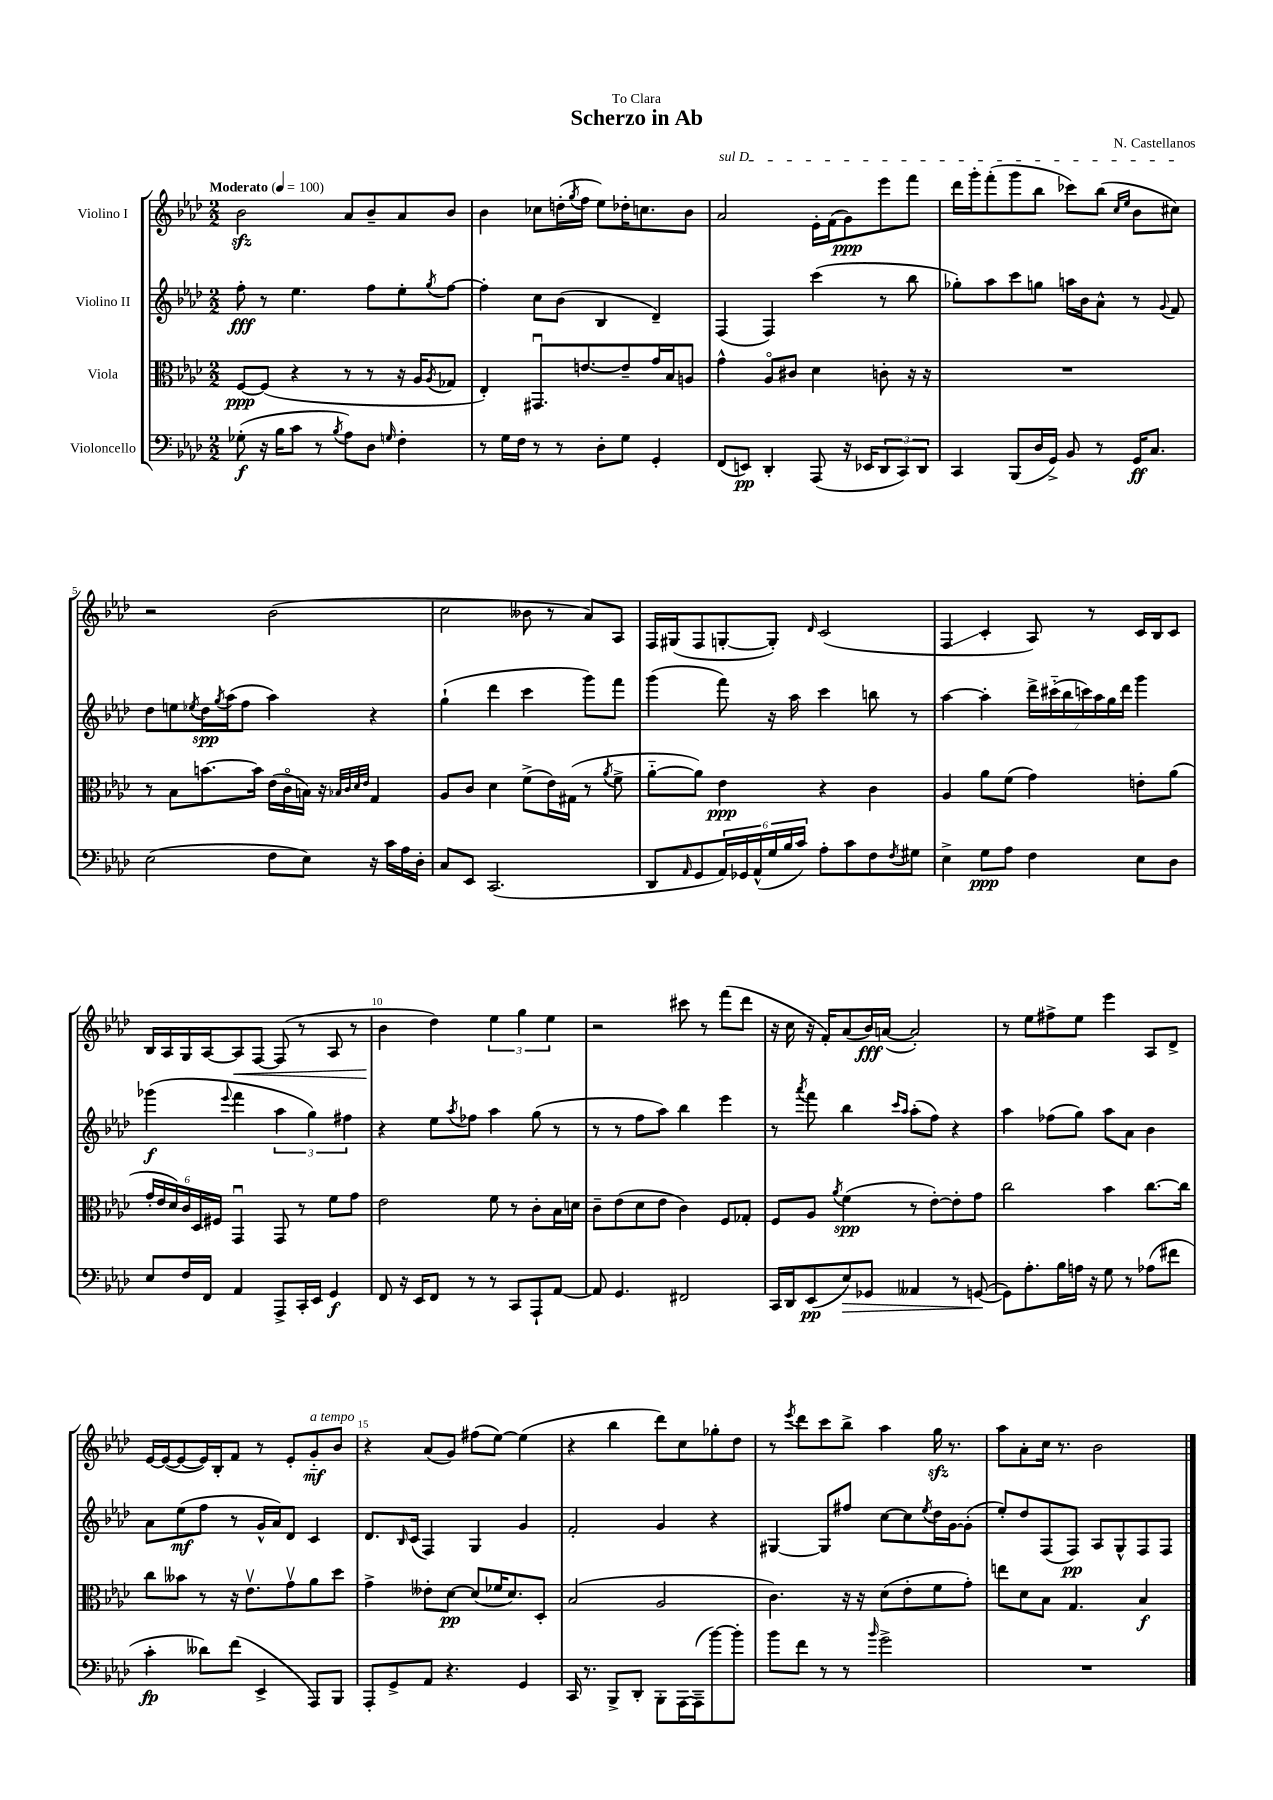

**kern	**kern	**kern	**kern
*staff4	*staff3	*staff2	*staff1
*clefF4	*clefC3	*clefG2	*clefG2
*k[b-e-a-d-]	*k[b-e-a-d-]	*k[b-e-a-d-]	*k[b-e-a-d-]
*M2/2	*M2/2	*M2/2	*M2/2
*MM100	*MM100	*MM100	*MM100
(8G-'	[8F	8ff'	2b-
16r	(8F]	8r	.
16B-	.	.	.
8c	4r	4.ee-	.
8r	.	.	.
8qB-	.	.	.
8A-)	8r	.	8a-
8D-	8r	8ff	8b-~
16qqG	.	.	.
4F'	16r	8ee-'	8a-
.	16A-	.	.
.	8qA-	8qgg	.
.	8G-	[8ff	8b-
=	=	=	=
8r	4E-')	4ff']	4b-
16G	.	.	.
16F	.	.	.
8r	8.GG#u	8cc	8cc-
8r	.	(8b-	(16dd'
.	.	.	8qgg
.	[8.e	.	16ff
8D-'	.	4B-	8ee-)
8G	8e~]	.	16dd-'
.	.	.	8.cc
4GG'	16g	4d-~)	.
.	16B-	.	.
.	8A	.	8b-
=	=	=	=
(8FF	4g^^	(4F	2a-
8EE)	.	.	.
4DD-'	8A-o	4F)	.
.	8c#	.	.
(8AAA-	4d-	(4ccc	16e-'
.	.	.	(16f
16r	.	.	8g)
16EE-	.	.	.
12DD-	8c'	8r	8eee-
12CC)	.	.	.
.	16r	8bb-	8fff
12DD-	.	.	.
.	16r	.	.
=	=	=	=
4CC	1r	8gg-')	16ddd-
.	.	.	16ggg'
.	.	8aa-	(8fff'
(8BBB-	.	8ccc	8ggg
16D-	.	8gg	8bb-
16GG^)	.	.	.
8BB-	.	16aa	8ccc-)
.	.	16b-	.
8r	.	8a-^^	(8bb-
.	.	.	16qqcc
.	.	.	16qqee-
16GG	.	8r	8b-
8.C	.	.	.
.	.	8qqg	.
.	.	8f	8cc#)
=	=	=	=
(2E-	8r	8dd-	2r
.	8B-	8ee	.
.	.	8qee-	.
.	[8.b	16dd-	.
.	.	8qgg	.
.	.	(16aa-	.
.	.	8ff	.
.	16b]	.	.
8F	(16e-	4aa-)	(2b-
.	16co	.	.
8E-)	16B)	.	.
.	16r	.	.
.	32qqB-	.	.
.	32qqc	.	.
.	32qqd-	.	.
.	32qqe-	.	.
16r	4G	4r	.
16c	.	.	.
16A-	.	.	.
16D-'	.	.	.
=	=	=	=
8C	8A-	(4gg`	2cc
8EE-	8c	.	.
(2.CC	4d-	4ddd-	.
.	(8f^	4ccc	8b--
.	16e-)	.	8r
.	(16G#	.	.
.	8r	8ggg)	8a-)
.	8qa-	.	.
.	8f^	8fff	8A-
=	=	=	=
8DD-	[8a-'~	(4ggg	16F
.	.	.	(16G#
16qqAA-	.	.	.
8GG	8a-])	.	8F
24AA-)	4e-	8fff)	[8G'
24GG-	.	.	.
(24AA-^^	.	.	.
24G	.	16r	8G'])
24B-	.	.	.
.	.	16aa-	.
24c)	.	.	.
.	.	.	16qqd-
8A-'	4r	4ccc	(2c
8c	.	.	.
8F	4c	8bb	.
8qF	.	.	.
8G#	.	8r	.
=	=	=	=
4E-^	4A-	[4aa-	4F
8G	8a-	4aa-']	4c'
8A-	(8f	.	.
4F	4g)	28ddd-^	8A-)
.	.	(28ccc#'~	.
.	.	28bb-	.
.	.	28ccc)	.
.	.	.	8r
.	.	28aa-	.
.	.	28gg	.
.	.	28ddd-	.
8E-	8e'	4ggg	16c
.	.	.	16B-
8D-	(8a-	.	8c
=	=	=	=
8E-	24g'	(4ggg-	16B-
.	24e-	.	.
.	.	.	16A-
.	24d-)	.	.
16F	24c	.	16G
.	24D-	.	.
16FF	.	.	[16A-
.	24F#	.	.
.	.	8qqeee-	.
4AA-	4GGu	4fff	8A-]
.	.	.	[8F
8AAA-^	8GG	6aa-	(8F]
16CC'	8r	.	8r
.	.	6gg)	.
16EE-	.	.	.
4GG	8f	.	8A-
.	.	6ff#	.
.	8g	.	8r
=	=	=	=
8FF	2e-	4r	4b-
16r	.	.	.
16EE-	.	.	.
8FF	.	8ee-	4dd-)
.	.	8qaa-	.
8r	.	8ff-	.
8r	8f	4aa-	6ee-
8CC	8r	.	.
.	.	.	6gg
8AAA-`	8c'	(8gg	.
.	.	.	6ee-
[8AA-	16B-	8r	.
.	16d	.	.
=	=	=	=
8AA-]	8c~	8r	2r
4.GG	(8e-	8r	.
.	8d-	8ff	.
.	8e-	8aa-)	.
2FF#	4c)	4bb-	8ccc#
.	.	.	8r
.	8F	4eee-	(8fff
.	8G-'	.	8ddd-
=	=	=	=
16CC	8F	8r	16r
16DD-	.	.	16cc
.	.	8qaaa-	.
(8EE-	8A-	8fff	16r
.	.	.	16f')
.	8qa-	.	.
8E-)	(4f	4bb-	(8a-
8GG-	.	.	16b-)
.	.	.	([16a
.	.	16qqccc	.
.	.	16qqaa-	.
4AA--	8r	(8aa-'	2a'])
.	[8e-')	8ff)	.
8r	8e-']	4r	.
([8GG	8g	.	.
=	=	=	=
8GG])	2cc	4aa-	8r
8.A-'	.	.	8ee-
.	.	(8ff-	8ff#^
16B-	.	.	.
16A	.	8gg)	8ee-
16r	.	.	.
8G	4b-	8aa-	4eee-
8r	.	8a-	.
(8A-	[8.cc	4b-	8A-
8f#	.	.	8d-^
.	16cc]	.	.
=	=	=	=
4c'	8cc	8a-	[16e-
.	.	.	(16e-_
.	8b--	(8ee-	8e-_
8d--)	8r	8ff	16e-])
.	.	.	16B-'
(8f	16r	8r	8f
.	8.e-v	.	.
4EE-^	.	16g^^	8r
.	.	16a-)	.
.	8gv	8d-	8e-'
8AAA-)	8a-	4c	8g'~
8BBB-	8dd-	.	8b-
=	=	=	=
8AAA-'	4g^	8.d-	4r
8GG^	.	.	.
.	.	16qqB-	.
.	.	(16c	.
8AA-	8e--'	4F)	(8a-
4.r	[8d-	.	8g)
.	(8d-]	4G	(8ff#
.	16f-	.	[8ee-)
.	8.d-)	.	.
4GG	.	4g	(4ee-]
.	8D-'	.	.
=	=	=	=
16CC	(2B-	2f'	4r
8.r	.	.	.
8BBB-^	.	.	4bb-
8DD-'	.	.	.
8BBB-'	2A-	4g	8ddd-)
[16AAA-	.	.	8cc
(16AAA-~]	.	.	.
[8b-)	.	4r	8gg-'
8b-']	.	.	8dd-
=	=	=	=
8b-	4.c)	[4G#	8r
.	.	.	8qeee-
8f	.	.	8ddd-
8r	.	8G#]	8ccc
8r	16r	8ff#	8bb-^
.	16r	.	.
16qqb-	.	.	.
2g^	(8d-	[8cc	4aa-
.	8e-'	8cc]	.
.	.	8qee-	.
.	8f	16dd-	16gg
.	.	[16g	8.r
.	8g')	(8g']	.
=	=	=	=
1r	8ee	8ee-')	8aa-
.	8d-	8dd-	8a-'
.	8B-	(8F	16cc
.	.	.	8.r
.	4.G	8F)	.
.	.	8A-	2b-
.	.	8G^^	.
.	4B-	8F	.
.	.	8F	.
==	==	==	==
*-	*-	*-	*-
